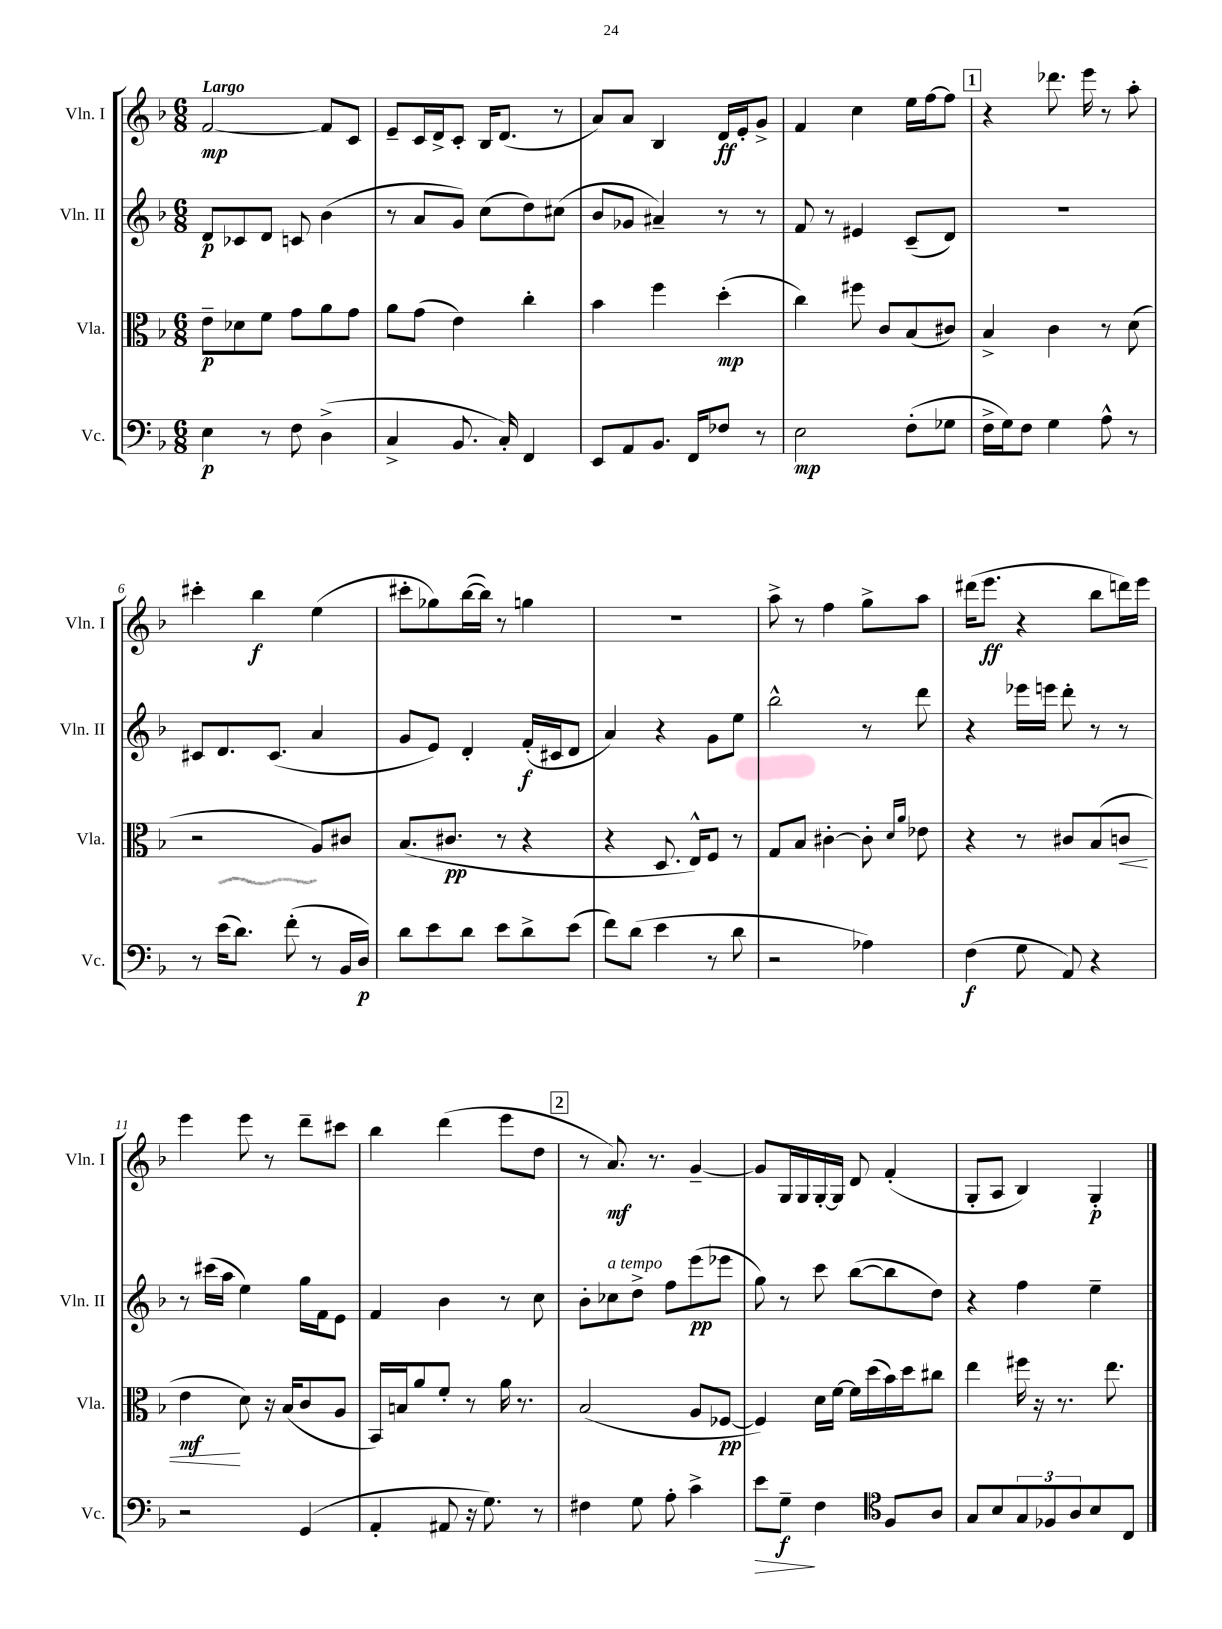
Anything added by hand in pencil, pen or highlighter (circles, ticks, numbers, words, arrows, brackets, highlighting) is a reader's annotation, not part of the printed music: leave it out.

**kern	**kern	**kern	**kern
*staff4	*staff3	*staff2	*staff1
*clefF4	*clefC3	*clefG2	*clefG2
*k[b-]	*k[b-]	*k[b-]	*k[b-]
*M6/8	*M6/8	*M6/8	*M6/8
4E	8e~	8d	[2f
.	8d-	8c-	.
8r	8f	8d	.
8F	8g	8c	.
(4D^	8a	(4b-	8f]
.	8g	.	8c
=	=	=	=
4C^	8a	8r	8e~
.	(8g	8a	16c
.	.	.	16d^
8.BB-	4e)	8g)	8c'
.	.	(8cc	16B-
16C')	.	.	(8.d
4FF	4cc'	8dd)	.
.	.	(8cc#	8r
=	=	=	=
8EE	4b-	8b-	8a)
8AA	.	8g-	8a
8.BB-	4ff	4a#~)	4B-
16FF	.	.	.
8F-	(4dd'	8r	16d
.	.	.	16e'
8r	.	8r	8g^
=	=	=	=
2E	4cc)	8f	4f
.	.	8r	.
.	8ff#	4e#	4cc
.	8c	.	.
(8F'	(8B-	(8c~	16ee
.	.	.	[16ff
8G-	8c#)	8d)	8ff]
=	=	=	=
16F^	4B-^	2.r	4r
16G)	.	.	.
8F	.	.	.
4G	4c	.	8.ddd-
.	.	.	16eee
8A^^	8r	.	8r
8r	(8d	.	8aa'
=	=	=	=
8r	2r	8c#	4ccc#'
(16e	.	8.d	.
8.d)	.	.	.
.	.	.	4bb-
.	.	(8.c#	.
(8f'	.	.	.
8r	8A)	4a	(4ee
16BB-	8c#	.	.
16D)	.	.	.
=	=	=	=
8d	(8.B-	8g	8ccc#'
8e	.	8e)	8gg-)
.	8.c#	.	.
8d	.	4d'	([16bb-
.	.	.	16bb-])
8e	8r	.	8r
8d^	4r	(16f'	4gg
.	.	16c#	.
(8e	.	8d	.
=	=	=	=
8f)	4r	4a)	2.r
(8d	.	.	.
4e	8.D	4r	.
.	16E^^)	.	.
8r	8F	8g	.
8d	8r	8ee	.
=	=	=	=
2r	8G	2bb-^^	8aa^
.	8B-	.	8r
.	[4c#'	.	4ff
4A-)	8c#']	8r	8gg^
.	16qqd	.	.
.	16qqa	.	.
.	8e-	8ddd	8aa
=	=	=	=
(4F	4r	4r	(16ddd#
.	.	.	8.eee
8G	8r	16eee-	4r
.	.	16eee	.
8AA)	8c#	8ddd'	.
4r	(8B-	8r	8bb-
.	8c	8r	16ddd)
.	.	.	16eee
=	=	=	=
2r	4e	8r	4eee
.	.	(16ccc#	.
.	.	16aa	.
.	8d)	4ee)	8eee
.	16r	.	8r
.	(16B-	.	.
(4GG	8c	16gg	8ddd~
.	.	16f	.
.	8A	8e	8ccc#
=	=	=	=
4AA'	16BB-)	4f	4bb-
.	16B	.	.
.	8a	.	.
8AA#	8f'	4b-	(4ddd
16r	8r	.	.
8.G)	.	.	.
.	16a	8r	8eee
.	8.r	.	.
8r	.	8cc	8dd
=	=	=	=
4F#	(2B-	8b-'	8r
.	.	8cc-	8.a)
8G	.	8dd^	.
.	.	.	8.r
8A'	.	8ff	.
4c^	8A	(8eee	[4g~
.	[8F-	8eee-	.
=	=	=	=
8e	4F-])	8gg)	8g]
8G~	.	8r	16G
.	.	.	16G
4F	16d	8ccc	[16G'
.	[16f	.	16G]
.	16f]	([8bb-	8d
.	(16dd	.	.
*clefC4	*	*	*
8F	16b-)	8bb-]	(4f'
.	16dd	.	.
8A	8cc#	8dd)	.
=	=	=	=
8G	4ee	4r	8G'
8B-	.	.	8A
12G	16ff#	4ff	4B-)
.	16r	.	.
12F-	.	.	.
.	8.r	.	.
12A	.	.	.
8B-	.	4ee~	4G'
.	8.ee	.	.
8C	.	.	.
==	==	==	==
*-	*-	*-	*-
